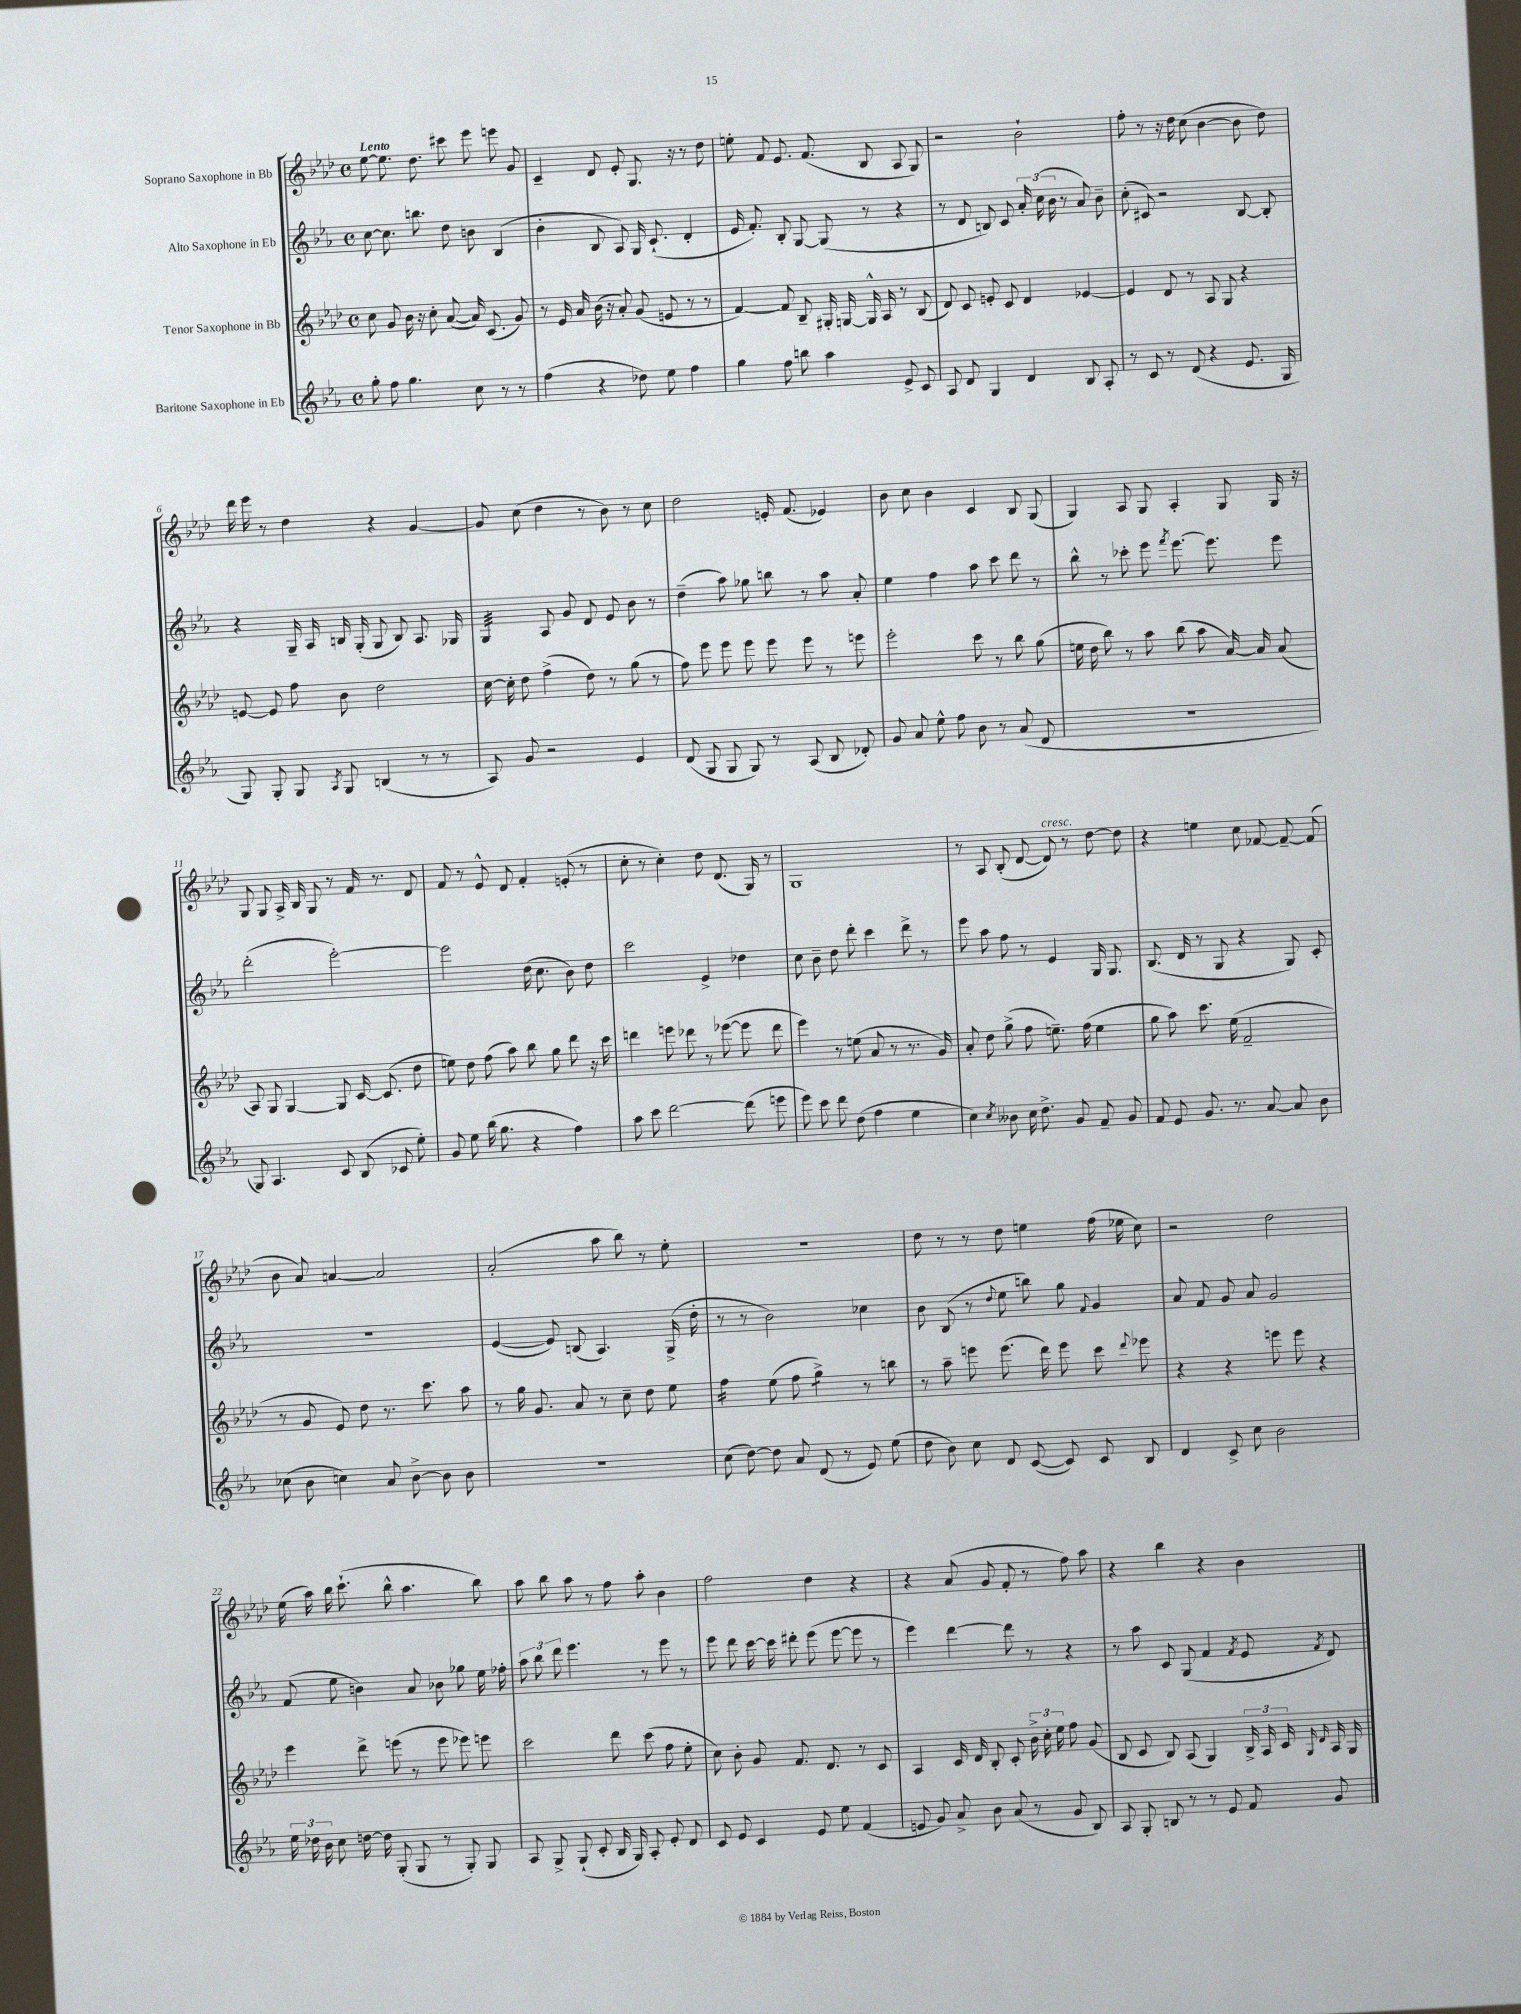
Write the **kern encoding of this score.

**kern	**kern	**kern	**kern
*staff4	*staff3	*staff2	*staff1
*clefG2	*clefG2	*clefG2	*clefG2
*k[b-e-a-]	*k[b-e-a-d-]	*k[b-e-a-]	*k[b-e-a-d-]
*M4/4	*M4/4	*M4/4	*M4/4
*met(c)	*met(c)	*met(c)	*met(c)
8gg'	8cc	[8cc	[8ee-
8ff	8g	8.cc]	8.ee-]
4.gg	16b-	.	.
.	16r	8.bb	8.dd-
.	8cc'	.	.
.	([8a-	8dd	8ccc#
8cc	16a-])	8b	8eee-
.	(8.c	.	.
8r	.	(4B-	8eee
8r	8g)	.	8g
=	=	=	=
(4ff	8r	4b-'	4c~
.	16e-	.	.
.	16a-	.	.
4r	(16b-	8B-	8d-
.	16r	.	.
.	8a-')	8A-)	8e-'
8dd-)	(8g	16G	8.G
.	.	(8.c`	.
8ee-	8e	.	.
.	.	.	16r
4ff	8r	4d'	8r
.	8r	.	8dd-
=	=	=	=
4gg	[4f)	16e-	8ee'
.	.	8.f')	.
.	.	.	8f
8ff	8f]	8B-'	8.e-
8bb	8B-~	[8G	.
.	.	.	(8.f
4aa-	16G#'	(8G]	.
.	[16G	.	.
.	16G^^]	8r	8B-
.	16A-	.	.
8e-^	8r	4r	8A-
8c	(8B-	.	8G)
=	=	=	=
8A-	8d-)	8r	2r
8d	8c	8d	.
4G	8e'	8B)	.
.	8c	8c	.
4d	4d-	24a-'	2b-`
.	.	(24cc	.
.	.	24b-	.
.	.	8r	.
8B-	[4e-	8a-)	.
8A-'	.	8b-~	.
=	=	=	=
8r	4e-]	(8cc'	8ff'
8c	.	8c#)	8r
8r	8d-	2r	16r
.	.	.	16dd-
(8d	8r	.	(8cc
4r	8A-	.	[4b-
.	8G	.	.
8.e-	4r	[8B-	8b-]
.	.	8B-']	8dd-)
16G	.	.	.
=	=	=	=
8G)	[8e	4r	16ddd-
.	.	.	16eee-
8G'	8e]	.	8r
8G	8ff	16G~	4dd-
.	.	16A-	.
8qA-	.	.	.
8G	8b-	16B	.
.	.	(16G'	.
(4B	2dd-	8G	4r
.	.	8B)	.
8r	.	8.A-	[4g
8r	.	.	.
.	.	16G-	.
=	=	=	=
8A-)	[16cc	4G	8g]
.	16cc']	.	.
8g	8dd-	.	(8cc
2r	(4ff^	8A-	4dd-
.	.	8g	.
.	8dd-)	8d	8r
.	8r	8e-	8b-)
4e-	(8gg	8b-	8r
.	8r	8r	8cc
=	=	=	=
(8d	8ff)	(4dd~	2dd-
8G	8eee-	.	.
8G	8eee-	8aa-)	.
8G)	8eee-	8gg-	.
8r	8eee-	8bb	16e'
.	.	.	(8.f
(8A-	8eee-	8r	.
8B-	8r	8aa-	4e-)
8d-')	8eee	8a-'	.
=	=	=	=
8g	2eee-'	4ee-	8b-
8a-	.	.	8cc
8ee-^^	.	4ff	4b-
8ff	.	.	.
8b-	8ccc	8aa-	4c
8r	8r	8ccc	.
(8a-	8bb-	8ddd	8B-
8d	(8gg	8r	(8G
=	=	=	=
1r	16ee	8bb-^^	4G)
.	16dd-	.	.
.	8bb-)	8r	.
.	8r	8ccc-'	8A-
.	8aa-	8eee-	8G
.	.	8qfff	.
.	(8bb-	[8.eee-	4A-'
.	8aa-	.	.
.	.	8.eee-]	.
.	[16a-)	.	8G
.	16a-]	.	.
.	(8a-	8eee-	16G
.	.	.	16r
=	=	=	=
8G)	8A-)	(2ddd'	8G
4.A-	8G	.	8G
.	[4G	.	16A-^
.	.	.	16B-
.	.	.	8G
8c	8G]	[2eee-')	8r
(8B-	[16c	.	16f
.	(8.c]	.	8.r
8c-	.	.	.
8ee-')	8dd-	.	8d-
=	=	=	=
8g	8ee)	2eee-]	8f
8ee-	8dd-	.	8r
(16bb-	(8ff	.	8e-^^
8.gg	.	.	.
.	8aa-)	.	8d-
4r	8bb-	(16dd	4f'
.	.	8.cc	.
.	8gg	.	.
4ff)	8ddd-	8b-)	(8e'
.	16r	8dd	8r
.	16ccc	.	.
=	=	=	=
8aa-	4ddd	2ccc	8cc'
8ccc	.	.	8r
[2ddd	8eee	.	4cc')
.	8ddd-	.	.
.	8r	4e-^	8dd-
.	([8eee-	.	(8.d-
(8ddd]	8eee-]	4dd-	.
.	.	.	16G)
8eee	8ddd-	.	8r
=	=	=	=
8eee-)	4eee-)	8cc	1G
8ccc	.	8b-~	.
8ddd	8r	8dd	.
(8dd	(8ee	8ddd'	.
4ff	8a-	4ccc	.
.	8r	.	.
4ee-	8.r	8ddd^	.
.	.	8r	.
.	16g)	.	.
=	=	=	=
4cc)	8a-'	8eee-	8r
.	8dd-	8aa-	8A-
8qcc	.	.	.
8b--	(8gg^	8ff	(8B-'
16cc	8ff	8r	[8d-
8.dd^	.	.	.
.	8.ee~)	4e-	8d-])
8g	.	.	8r
.	(16ff	.	.
8f~	4ee	16G	[8dd-
.	.	8.G	.
8g	.	.	8dd-]
=	=	=	=
8f	8gg	(8.B-	4r
8e-	8aa-)	.	.
.	.	16d	.
8.g	8.ccc	8r	4ee
.	.	8G	.
8.r	(16ee-	.	.
.	2f~	4r	8cc
[8a-	.	.	[8f-
8a-]	.	8G)	8f-~_
8b-	.	8c'	(8f-]
=	=	=	=
(8cc-	8r	1r	8b-
8b-	8g	.	8a-)
4cc)	8e-)	.	[4a
.	8dd-	.	.
8a-	8.r	.	2a]
[8b-^	.	.	.
.	8.ccc	.	.
8b-]	.	.	.
8b-	8aa-	.	.
=	=	=	=
1r	8r	([4e-	(2a-'
.	16gg	.	.
.	8.g	.	.
.	.	8e-])	.
.	8a-	(8B	.
.	8r	4.A-)	8aa-
.	8cc~	.	8bb-)
.	8dd-	.	8r
.	8ee-	(16G^	8ee-'
.	.	16dd'	.
=	=	=	=
(8cc	4ff	8r	1r
[8dd)	.	8r	.
8dd]	(8ee-	2b-)	.
8a-	8ff	.	.
(8d	4gg^)	.	.
8r	.	.	.
8e-)	8r	4cc-	.
(8ee-	8bb	.	.
=	=	=	=
8dd	8r	8b-	8dd-
8b-)	8aa-~	(8B-	8r
8cc	8eee	8r	8r
.	.	8qqdd	.
8d	(8.eee	8ee-	8dd-
([8c	.	8bb)	4ee
.	16ddd-)	.	.
8c])	8eee	8gg	.
.	.	8qqf	.
8c	8ccc	4g	(16ff
.	.	.	16ee-
.	8qqddd-	.	.
8B-	8eee-	.	8cc)
=	=	=	=
4d	4r	8a-	2r
.	.	8f	.
8c^	4r	8g	.
8cc	.	8a-	.
2b-	8eee	2g	2dd-
.	8eee	.	.
.	4r	.	.
=	=	=	=
24ee-	4eee-	(8f	(16ee-
24dd-	.	.	.
.	.	.	16aa-)
24b-	.	.	.
8cc	.	8ee-	16bb-
.	.	.	(8.ccc`
[16dd	8ddd-^	4b)	.
16dd]	.	.	.
(8G'	(8eee	.	8bb-^^
8G	8r	8a-	4.aa-
8r	8eee	8b-	.
8G')	8eee-)	8gg-	.
8G	8eee	16ee-	8bb-)
.	.	16ff-'	.
=	=	=	=
8A-	2ccc	12aa-	8aa-
.	.	12bb-	.
8G^	.	.	8bb-
.	.	12ddd	.
(8G`	.	4.eee-	8aa-
8c'	.	.	8r
16B-	8ddd-	.	8ff
16G)	.	.	.
8A-'	(8ccc	8r	8aa-'
8e-'	8ff	8eee-	4b-
8d	8ee-'	8r	.
=	=	=	=
8c	8cc)	8eee-	2ff
8e-	8b-'	8ddd	.
4c	8g	[16ccc	.
.	.	16ccc]	.
.	8.f	8ddd#'	.
8e-	.	(8eee-	4dd-
.	8.d-	.	.
8ee-	.	[8eee-	.
(4f	8r	8eee-]	4r
.	8c	8r	.
=	=	=	=
8e	4A-	4eee-)	4r
8g)	.	.	.
8a-^	16c	[4ddd	(8a-
.	16d-	.	.
8b-	8B-'	.	8g
(8a-	8c'	8ddd]	8f'
8r	24b-^	8r	8r
.	24cc'	.	.
.	24ee-	.	.
8g	8ff	4r	8ff)
8B-)	(8g	.	8aa-
=	=	=	=
8A-	8B-	8r	4r
8G'	8c	8aa-	.
8B	8B-)	8c	4bb-
8r	(8A-	(8G	.
8r	4G)	4f	4r
8e-	.	.	.
.	.	8qf	.
8f	24B-^	8e-	4b-
.	24A-	.	.
.	24c	.	.
.	16qqG	.	.
.	16qqd-	8qf	.
8g	16A-	8d)	.
.	16G	.	.
==	==	==	==
*-	*-	*-	*-
